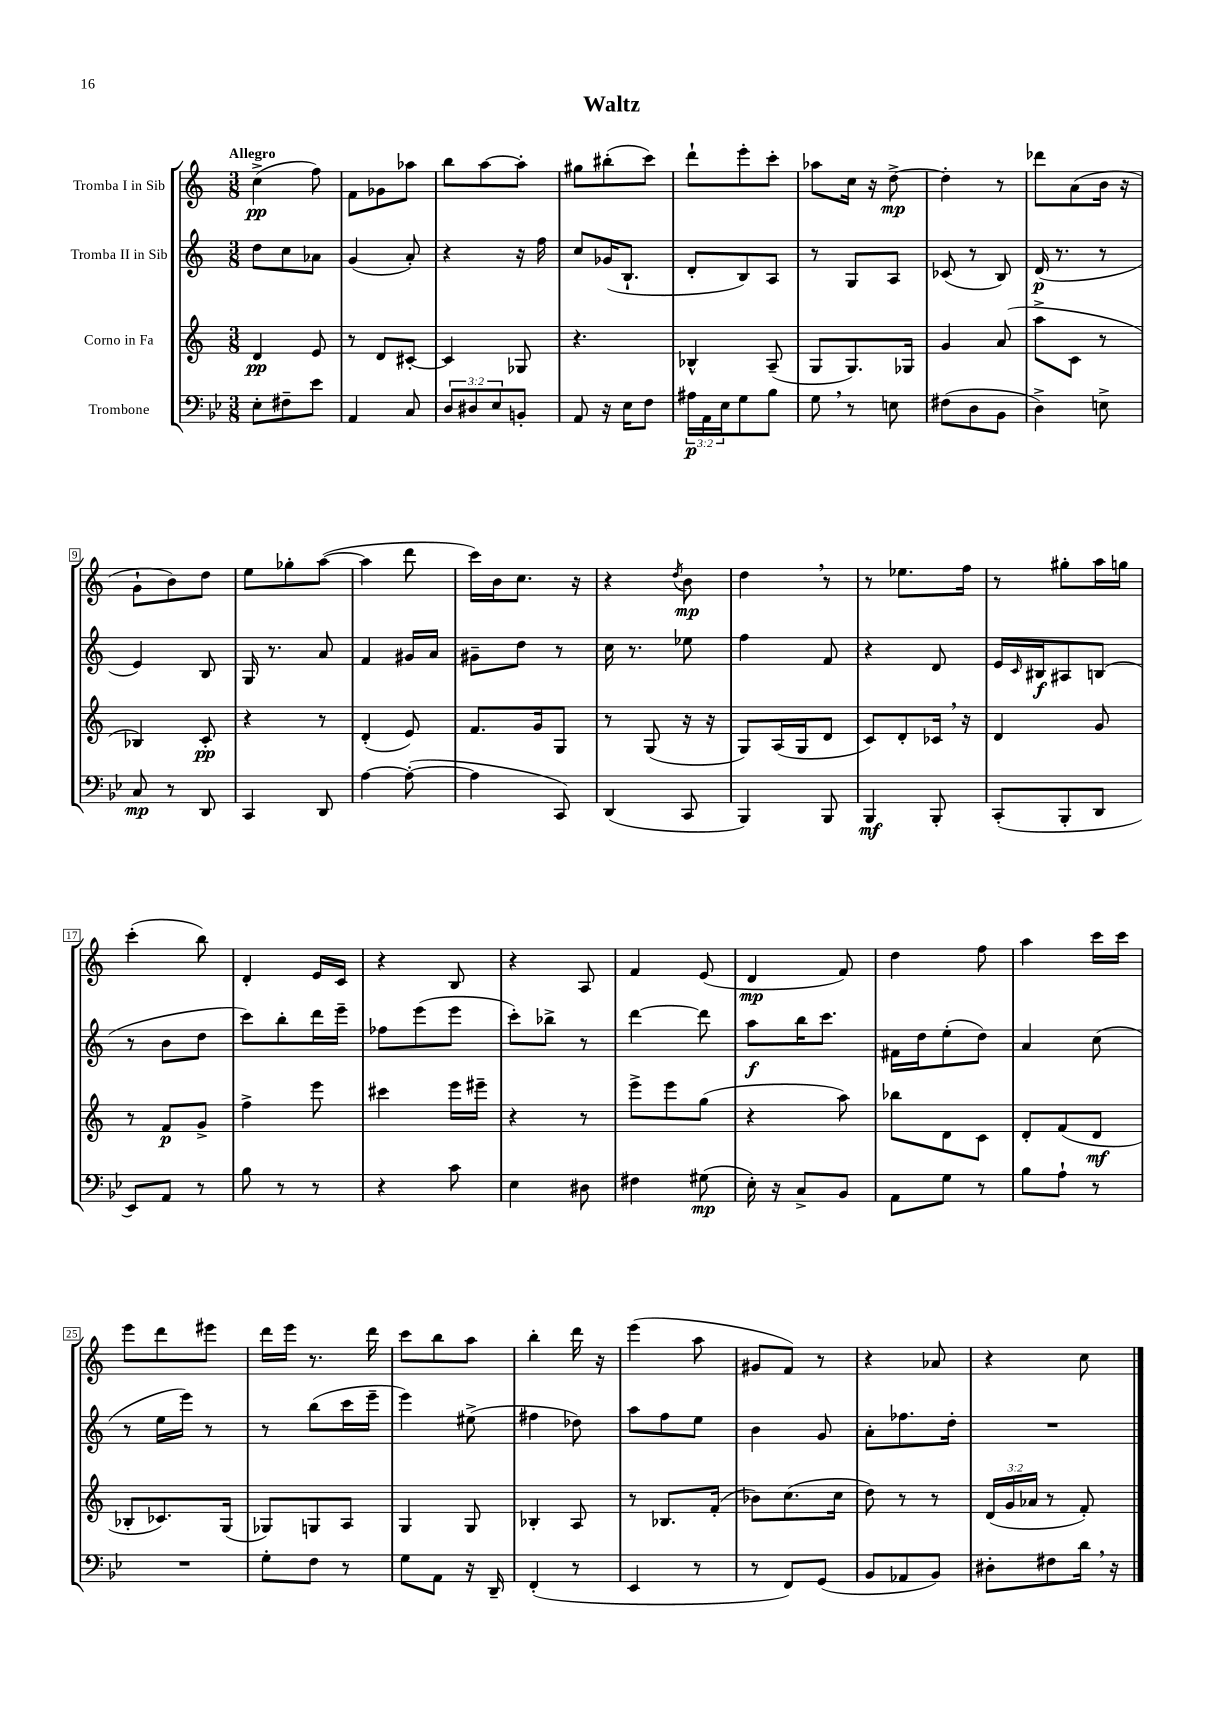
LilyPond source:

\header { title = "Waltz" }
<<
\new StaffGroup <<
\new Staff = "s0" \with { instrumentName = "Tromba I in Sib" } {
    \clef treble \key c \major \numericTimeSignature \time 3/8 \tempo "Allegro"
    c''4->\pp( f''8) |
    f'8 ges'8 aes''8 |
    b''8 a''8~ a''8-. |
    gis''8 bis''8-.( c'''8) |
    d'''8-! e'''8-. c'''8-. |
    aes''8 c''16 r16 d''8~->\mp |
    d''4-. r8 |
    des'''8 a'8( b'16 r16 |
    g'8-! b'8) d''8 |
    e''8 ges''8-. a''8~( |
    a''4 d'''8 |
    c'''16) b'16 c''8. r16 |
    r4 \acciaccatura { d''8 } b'8\mp |
    d''4 \breathe r8 |
    r8 ees''8. f''16 |
    r8 gis''8-. a''16 g''16 |
    c'''4-.( b''8) |
    d'4-. e'16 c'16 |
    r4 b8 |
    r4 a8 |
    f'4 e'8( |
    d'4\mp f'8) |
    d''4 f''8 |
    a''4 c'''16 c'''16 |
    e'''8 d'''8 eis'''8 |
    d'''16 e'''16 r8. d'''16 |
    c'''8 b''8 a''8 |
    b''4-. d'''16 r16 |
    e'''4( a''8 |
    gis'8 f'8) r8 |
    r4 aes'8 |
    r4 c''8 \bar "|." |
}
\new Staff = "s1" \with { instrumentName = "Tromba II in Sib" } {
    \clef treble \key c \major \numericTimeSignature \time 3/8
    d''8 c''8 aes'8 |
    g'4( a'8-.) |
    r4 r16 f''16 |
    c''8 ges'16( b8.-! |
    d'8-. b8) a8 |
    r8 g8 a8 |
    ces'8( r8 b8) |
    d'16\p( r8. r8 |
    e'4) b8 |
    g16 r8. a'8 |
    f'4 gis'16 a'16 |
    gis'8-- d''8 r8 |
    c''16 r8. ees''8 |
    f''4 f'8 |
    r4 d'8 |
    e'16 \grace { c'16 } bis16\f ais8 b8( |
    r8 b'8 d''8 |
    c'''8) b''8-. d'''16 e'''16-- |
    fes''8 e'''8( e'''8 |
    c'''8-.) bes''8-> r8 |
    d'''4~ d'''8 |
    a''8\f b''16 c'''8. |
    fis'16 d''16 e''8-.( d''8) |
    a'4 c''8( |
    r8 e''16 e'''16) r8 |
    r8 b''8( c'''16 e'''16-- |
    e'''4) eis''8->( |
    fis''4 des''8) |
    a''8 f''8 e''8 |
    b'4 g'8 |
    a'8-. fes''8. d''16-. |
    R4. \bar "|." |
}
\new Staff = "s2" \with { instrumentName = "Corno in Fa" } {
    \clef treble \key c \major \numericTimeSignature \time 3/8 \override Staff.TupletNumber.text = #tuplet-number::calc-fraction-text
    d'4\pp e'8 |
    r8 d'8 cis'8~-. |
    cis'4 ges8 |
    r4. |
    bes4-^ a8--( |
    g8 g8.) ges16 |
    g'4 a'8( |
    a''8-> c'8 r8 |
    bes4) c'8-.\pp |
    r4 r8 |
    d'4-.( e'8) |
    f'8. g'16 g8 |
    r8 g8( r16 r16 |
    g8) a16( g16 d'8 |
    c'8) d'8-. ces'16 \breathe r16 |
    d'4 g'8 |
    r8 f'8\p g'8-> |
    f''4-> e'''8 |
    cis'''4 e'''16 eis'''16-- |
    r4 r8 |
    e'''8-> e'''8 g''8( |
    r4 a''8) |
    bes''8 d'8 c'8 |
    d'8-. f'8( d'8\mf |
    bes8-. ces'8.) g16( |
    ges8) g8 a8 |
    g4 g8 |
    bes4-. a8 |
    r8 bes8. f'16-.( |
    bes'8) c''8.( c''16 |
    d''8) r8 r8 |
    \tuplet 3/2 { d'16( g'16 aes'16 } r8 f'8-.) \bar "|." |
}
\new Staff = "s3" \with { instrumentName = "Trombone" } {
    \clef bass \key bes \major \numericTimeSignature \time 3/8 \override Staff.TupletNumber.text = #tuplet-number::calc-fraction-text
    ees8-. fis8-- ees'8 |
    a,4 c8 |
    \tuplet 3/2 { d8 dis8 ees8 } b,8-. |
    a,8 r16 ees16 f8 |
    \tuplet 3/2 { ais16\p a,16 ees16 } g8 bes8 |
    g8 \breathe r8 e8 |
    fis8( d8 bes,8 |
    d4->) e8-> |
    c8\mp r8 d,8 |
    c,4 d,8 |
    a4~ a8~-.( |
    a4 c,8) |
    d,4( c,8 |
    bes,,4) bes,,8 |
    bes,,4\mf bes,,8-. |
    c,8-.( bes,,8-. d,8 |
    ees,8) a,8 r8 |
    bes8 r8 r8 |
    r4 c'8 |
    ees4 dis8 |
    fis4 gis8\mp( |
    ees16-.) r16 c8-> bes,8 |
    a,8 g8 r8 |
    bes8 a8-! r8 |
    R4. |
    g8-. f8 r8 |
    g8 a,8 r16 d,16-- |
    f,4-.( r8 |
    ees,4 r8 |
    r8 f,8) g,8( |
    bes,8 aes,8 bes,8) |
    dis8-. fis8 d'16 \breathe r16 \bar "|." |
}
>>
>>
\layout { \context { \Score \override BarNumber.stencil = #(make-stencil-boxer 0.1 0.3 ly:text-interface::print) } }
